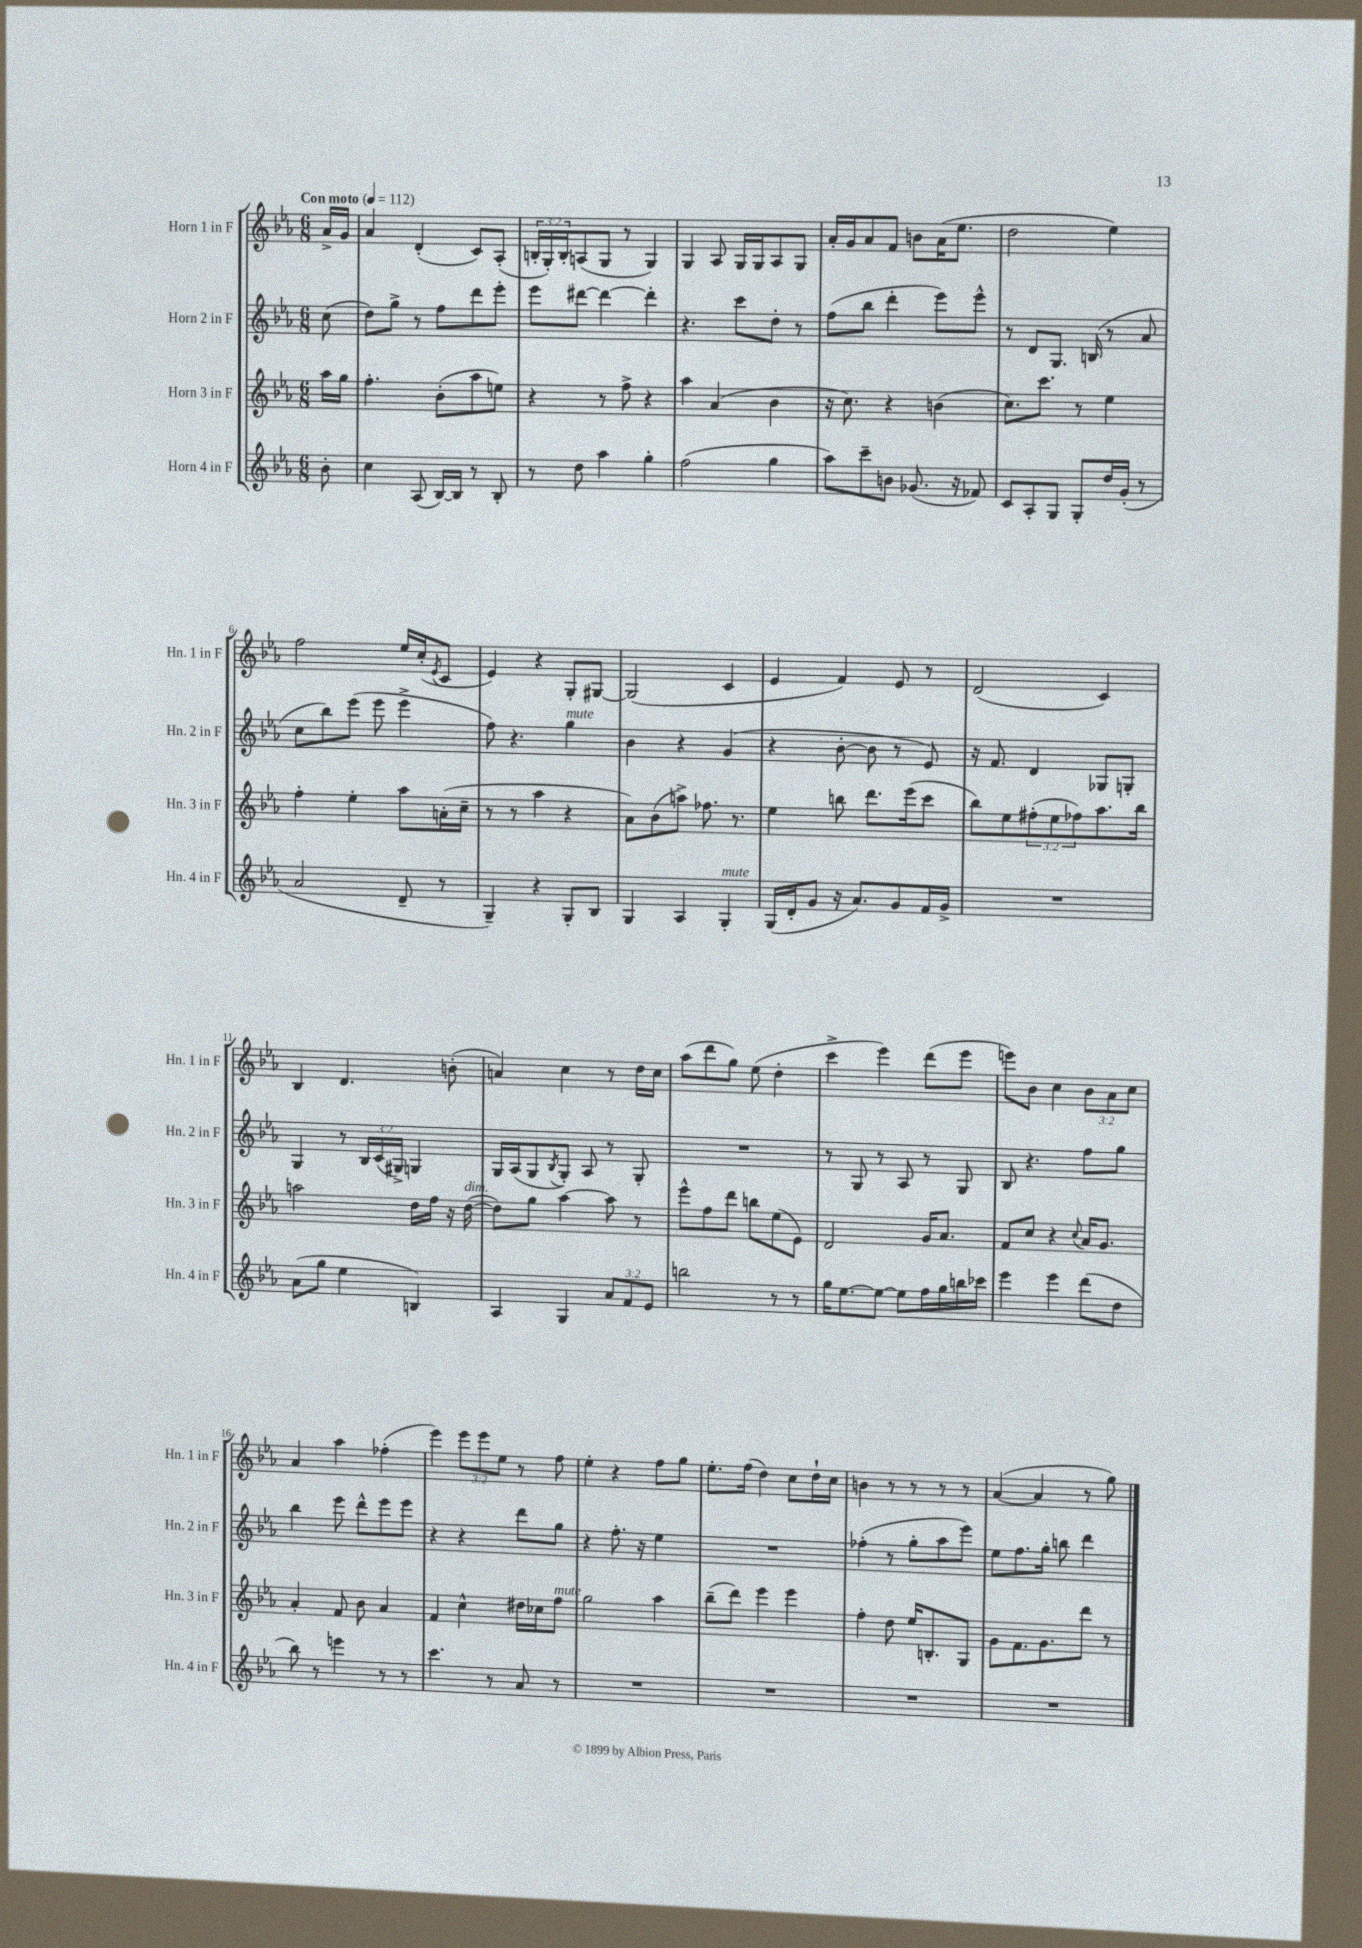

**kern	**kern	**kern	**kern
*part4	*part3	*part2	*part1
*staff4	*staff3	*staff2	*staff1
*I"Horn 4 in F	*I"Horn 3 in F	*I"Horn 2 in F	*I"Horn 1 in F
*I'Hn. 4 in F	*I'Hn. 3 in F	*I'Hn. 2 in F	*I'Hn. 1 in F
*clefG2	*clefG2	*clefG2	*clefG2
*k[b-e-a-]	*k[b-e-a-]	*k[b-e-a-]	*k[b-e-a-]
*M6/8	*M6/8	*M6/8	*M6/8
*MM112	*MM112	*MM112	*MM112
=	=	=	=
!	!	!	!LO:TX:a:B:t=Con moto
8b-'\	16aa-\LL	(8cc\	16a-^/LL
.	16gg\JJ	.	16g/JJ
=1	=1	=1	=1
4cc\	4.ff'\	8dd\L)	4a-/
.	.	8gg^\J	.
(8A-/	.	8r	(4d'/
[16B-/LL)	(8b-'\L	8ff\L	.
16B-/JJ]	.	.	.
8r	8aa-\	8ddd\	8c/L)
8B-'/	8een\J)	8eee-'\J	(8A-'/J
=2	=2	=2	=2
8r	4r	8eee-\L	24Bn'/LL
.	.	.	24G'/)
.	.	.	24B'/J
8dd\	.	[8ddd#X\J	(8An/
4aa-\	8r	4ddd#\_	8G/J
.	8ff^\	.	8r
4gg'\	4r	4ddd#'\]	4G/)
=3	=3	=3	=3
(2ff\	4aa-\	4.r	4G/
.	(4a-/	.	8A-/
.	.	8ccc\L	16G/LL
.	.	.	16G/J
4gg\	4b-\	8dd'\J	8A-/
.	.	8r	8G/J
=4	=4	=4	=4
8aa-\L)	16r	(8ff\L	16a-'/LL
.	8.cc\)	.	16g/J
8ccc~\	.	8bb-\J	8a-/
8bn\J	4r	4ddd'\	8f/J
(8.g-X/	.	.	8bn\L
.	(4bn\	8eee-\L)	(16a-\K
16r	.	.	8.ee-\J
8f-X/)	.	8eee-^^\J	.
=5	=5	=5	=5
8c/L	8.cc\L)	8r	2dd\
8A-'/	.	8d/L	.
.	8.ccc\J	.	.
8G/J	.	8.G/J	.
8G'/L	8r	.	.
.	.	(16Bn/	.
16dd/L	4ee-\	8r	4ee-\)
(16g'/JJ	.	.	.
8r	.	8a-/	.
!!LO:LB:g=z
=6	=6	=6	=6
2a-/	4ff'\	8cc\L	2ff\
.	.	8bb-\)	.
.	4ee-'\	(8eee-\J	.
.	.	8eee-\	.
8d~/	8aa-\L	4eee-^\	16ee-/LL
.	.	.	(16cc'/J
.	.	.	8qe-/
8r	(16an'\L	.	8c/J
.	16cc~\JJ	.	.
=7	=7	=7	=7
4G~/)	8r	8ff\)	4e-/)
.	8r	4.r	.
4r	4aa-\	.	4r
!	!	!LO:TX:a:i:t=mute	!
8G'/L	4r	4gg\	8G'/L
8B-/J	.	.	[8G#X/J
=8	=8	=8	=8
4G/	8a-\L)	4b-\	(2G#/]
.	(8b-\	.	.
4A-/	8aan^\J)	4r	.
.	8.ff-X\	.	.
!LO:TX:a:i:t=mute	!	!	!
4G'/	.	(4g/	4c/
.	8.r	.	.
=9	=9	=9	=9
(16G/LL	4ee-\	4r	4e-/
16d'/J	.	.	.
8g/J	.	.	.
16r	8bbn\	[8b-'\	4f/)
8.a-/L)	.	.	.
.	8.ddd\L	8b-\]	.
8g/	.	8r	8e-/
.	(16eee-\k	.	.
16f/L	8ccc\J	8e-/)	8r
16g^/JJ	.	.	.
=10	=10	=10	=10
2.r	8bb-\L)	16r	(2d/
.	.	8.f/	.
.	8ee-\	.	.
.	(12ff#X'\	4d/	.
.	12ee-\	.	.
.	12ff-X\)	.	.
.	8.aa-\	8G-X/L	4c/)
.	.	8Gn'/J	.
.	16bb-\Jk	.	.
!!LO:LB:g=z
=11	=11	=11	=11
(8a-\L	2aan\	4G/	4B-/
8gg\J	.	.	.
4ee-\	.	8r	4.d/
.	.	24B-/LL	.
.	.	(24c/	.
.	.	24G#X^/JJ)	.
4Bn/)	16dd\LL	4Gn/	.
.	16ff\JJ	.	.
.	16r	.	(8bn'\
!	!LO:TX:a:i:t=dim.	!	!
.	([16dd\	.	.
=12	=12	=12	=12
4A-/	8dd\L])	16G/LL	4an/)
.	.	(16A-/J	.
.	8gg\J	8G/	.
.	.	8qB-/	.
4G/	[4aa-\	8G'/J)	4cc\
.	.	8A-/	.
12a-/L	8aa-\]	8r	8r
12f/	.	.	.
.	8r	8G'/	16dd\LL
12e-/J	.	.	.
.	.	.	16cc\JJ
=13	=13	=13	=13
2bbn\	8eee-^^\L	2.r	(8aa-\L
.	8ff\	.	8ddd\
.	8ddd\J	.	8gg\J)
.	8bbn\L	.	(8ee-\
8r	(8ee-\	.	4dd'\
8r	8e-\J)	.	.
=14	=14	=14	=14
16gg\KL	2d/	8r	4ccc^\
[8.ee-\	.	.	.
.	.	8G/	.
8ee-\J_	.	8r	4eee-\)
8ee-\L]	.	8A-/	.
16ff\L	16g/KL	8r	(8ddd\L
16gg\	8.a-/J	.	.
16bbn\	.	8G/	8eee-\J
16ccc-X\JJ	.	.	.
=15	=15	=15	=15
4eee-\	8f/L	8B-/	8eeen\L)
.	8cc/J	4.r	8b-\J
4eee-\	4r	.	4cc\
.	8qqcc/	.	.
(8ddd\L	16a-/KL	8ff\L	12b-\L
.	8.g/J	.	.
.	.	.	12a-\
8dd\J	.	8gg\J	.
.	.	.	12cc\J
!!LO:LB:g=z
=16	=16	=16	=16
8bb-\)	4a-'/	4bb-\	4a-/
8r	.	.	.
4eeen\	8f/	8eee-\	4aa-\
.	8b-\	8ddd^^\L	.
8r	4a-/	8eee-\	(4ff-X'\
8r	.	8eee-\J	.
=17	=17	=17	=17
4.ccc\	4f/	4r	4eee-\)
.	4cc^^\	4r	12eee-\L
.	.	.	12eee-\
8r	.	.	.
.	.	.	12ee-\J
8a-/	16dd#X\LL	8ddd\L	8r
.	16cc-X\J	.	.
!	!LO:TX:a:i:t=mute	!	!
8r	8ff\J	8gg\J	8ff\
=18	=18	=18	=18
2.r	2gg\	4r	4ee-'\
.	.	8.ff'\	4r
.	.	16r	.
.	4aa-\	4ee-\	8ff\L
.	.	.	8gg\J
=19	=19	=19	=19
2.r	(8bb-~\L	2.r	8.ee-'\L
.	8ddd\J)	.	.
.	.	.	(16ff\Jk
.	4eee-\	.	4dd\)
.	4eee-\	.	8cc\L
.	.	.	16dd`\L
.	.	.	16cc\JJ
=20	=20	=20	=20
2.r	4ff'\	(4ff-X'\	4bn\
.	8dd\	8r	8r
.	16ee-/KL	8gg'\L	8r
.	8.Bn'/	.	.
.	.	8aa-\	8r
.	8G/J	8eee-\J)	8r
=21	=21	=21	=21
2.r	8g\L	8ee-\L	([4a-/
.	8.f\	8.ff\	.
.	.	.	4a-/]
.	8.g\	16gg'\Jk	.
.	.	8bbn\	.
.	8ddd\J	4ddd\	8r
.	8r	.	8gg\)
==	==	==	==
*-	*-	*-	*-
